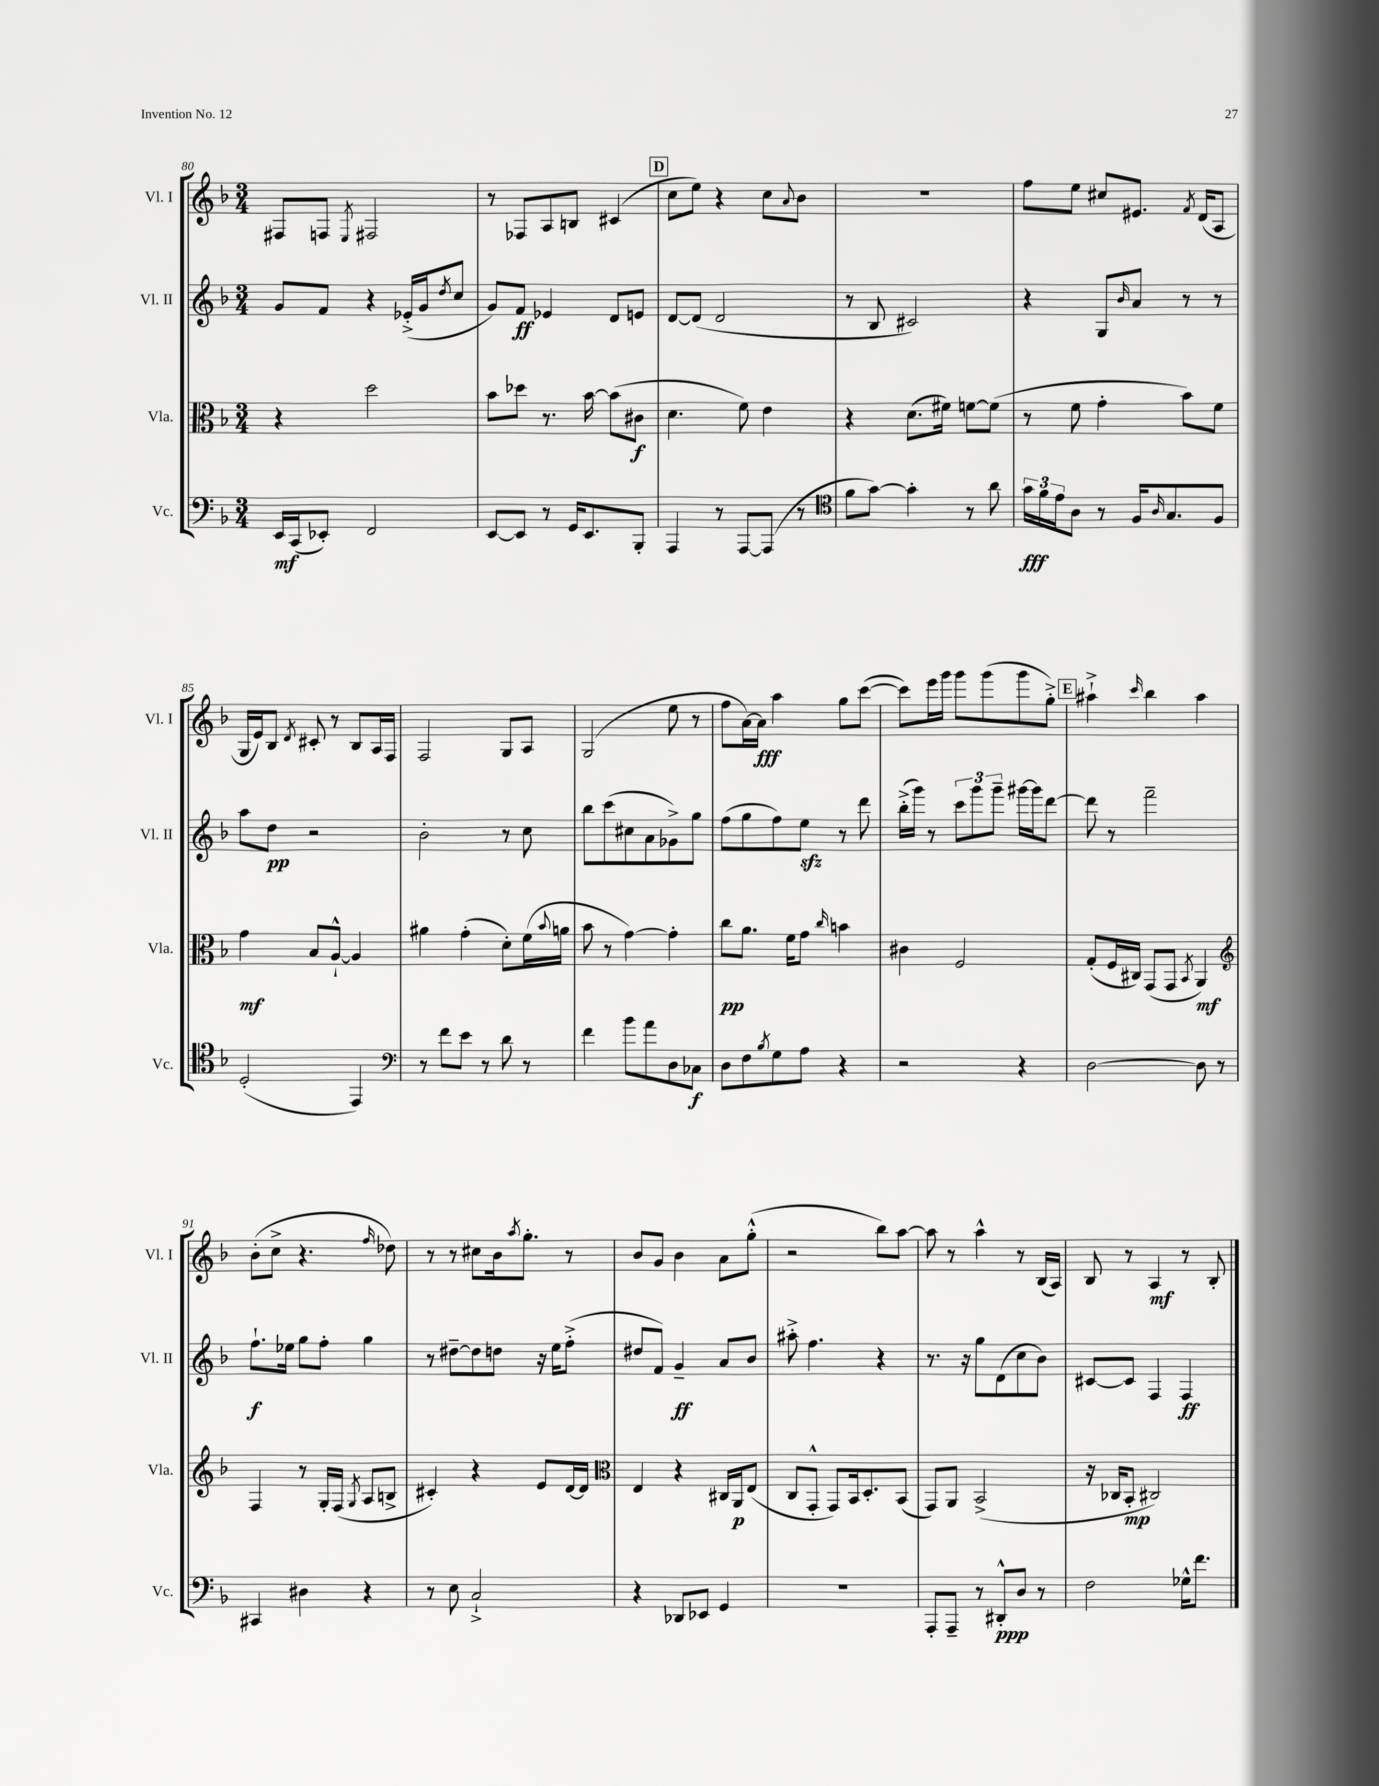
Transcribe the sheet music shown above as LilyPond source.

<<
\new StaffGroup <<
\new Staff = "s0" \with { instrumentName = "Vl. I" shortInstrumentName = "Vl. I" } {
    \clef treble \key f \major \numericTimeSignature \time 3/4
    fis8 f8 \acciaccatura { e8 } fis2 |
    r8 fes8 a8 b8 cis'4( |
    \mark \markup { \box "D" } c''8 e''8) r4 c''8 \appoggiatura { a'8 } bes'8 |
    R2. |
    f''8 e''8 cis''8 eis'8. \acciaccatura { f'8 } d'16( a8 |
    g16 e'16) bes8 \acciaccatura { d'8 } cis'8-. r8 bes8 a16 f16 |
    f2 g8 a8 |
    g2( e''8 r8 |
    f''8 a'16~) a'16\fff a''4 g''8 c'''8~( |
    c'''8) e'''16 g'''16 g'''8 g'''8( g'''8 g''8-.->) |
    \mark \markup { \box "E" } ais''4-!-> \grace { c'''16 } bes''4 ais''4 |
    bes'8-.( c''8-> r4. \grace { f''16 } des''8) |
    r8 r8 cis''8 bes'16 \acciaccatura { a''8 } g''8.-. r8 |
    bes'8 g'8 bes'4 a'8 g''8-.-^( |
    r2 bes''8) a''8~ |
    a''8 r8 a''4-^ r8 bes16( a16) |
    bes8 r8 a4\mf r8 bes8-. \bar "|." |
}
\new Staff = "s1" \with { instrumentName = "Vl. II" shortInstrumentName = "Vl. II" } {
    \clef treble \key f \major \numericTimeSignature \time 3/4
    g'8 f'8 r4 ees'16-.->( g'16 \acciaccatura { d''8 } c''8 |
    g'8) f'8\ff ees'4 d'8 e'8 |
    \mark \markup { \box "D" } d'8~ d'8( d'2 |
    r8 bes8 cis'2) |
    r4 g8 \grace { bes'16 } a'8 r8 r8 |
    a''8 d''8\pp r2 |
    bes'2-. r8 c''8 |
    bes''8 c'''8( cis''8 a'8 ges'8->) g''8 |
    f''8( g''8 f''8) e''8\sfz r8 d'''8 |
    bes''16-.->( g'''16) r8 \tuplet 3/2 { c'''8 g'''8 g'''8-- } gis'''16~ gis'''16 d'''8~ |
    \mark \markup { \box "E" } d'''8 r8 f'''2-- |
    f''8.-!\f ees''16 g''8 f''8-. g''4 |
    r8 dis''8~-- dis''8 d''8 r16 e''16 f''8-.->( |
    dis''8 f'8) g'4--\ff a'8 bes'8 |
    ais''8-.-> f''4. r4 |
    r8. r16 g''8 d'8( c''8 bes'8) |
    cis'8~ cis'8 f4 f4\ff \bar "|." |
}
\new Staff = "s2" \with { instrumentName = "Vla." shortInstrumentName = "Vla." } {
    \clef alto \key f \major \numericTimeSignature \time 3/4
    r4 d''2 |
    bes'8 des''8 r8. bes'16~ bes'8( cis'8\f |
    \mark \markup { \box "D" } d'4. f'8) e'4 |
    r4 d'8.( fis'16) f'8~ f'8( |
    r8 f'8 g'4-. bes'8) f'8 |
    g'4\mf bes8 a8~-!-^ a4 |
    ais'4 g'4-.( d'8-.) f'16( \appoggiatura { bes'8 } a'16 |
    bes'8 r8 g'4~) g'4-. |
    c''8\pp a'8. f'16 g'8 \grace { c''16 } b'4 |
    cis'4 f2 |
    \mark \markup { \box "E" } g8-.( f16 cis16) g,8( g,8 \acciaccatura { bes,8 } a,4\mf) |
    \clef treble f4 r8 g16-. f16( \acciaccatura { g8 } a8 b8-> |
    cis'4-.) r4 e'8 d'16~ d'16 |
    \clef alto e4 r4 cis16 a,16\p e8( |
    c8 g,8-.-^ g,8) bes,16 d8.-. bes,8( |
    g,8) a,8 bes,2->( |
    r16 ces16 bes,8-.\mp cis2) \bar "|." |
}
\new Staff = "s3" \with { instrumentName = "Vc." shortInstrumentName = "Vc." } {
    \clef bass \key f \major \numericTimeSignature \time 3/4
    e,16\mf c,16( ees,8-.) f,2 |
    e,8~ e,8 r8 g,16 e,8. bes,,8-. |
    \mark \markup { \box "D" } a,,4 r8 a,,8~ a,,8( r8 |
    \clef tenor f'8 g'8~) g'4-. r8 a'8 |
    \tuplet 3/2 { g'16\fff f'16 e'16 } a8 r8 f16 \grace { a16 } g8. f8 |
    d2-.( e,4) |
    \clef bass r8 f'8 e'8 r8 d'8 r8 |
    f'4 bes'8 a'8 d8 ces8\f |
    d8 f8 \acciaccatura { bes8 } g8 a8 r4 |
    r2 r4 |
    \mark \markup { \box "E" } d2~ d8 r8 |
    cis,4 dis4 r4 |
    r8 e8 c2-!-> |
    r4 des,8 ees,8 g,4 |
    R2. |
    a,,8-. a,,8-- r8 dis,8-.-^\ppp d8 r8 |
    f2 ges16-^ f'8. \bar "|." |
}
>>
>>
\layout { \context { \Score currentBarNumber = #80 } }
